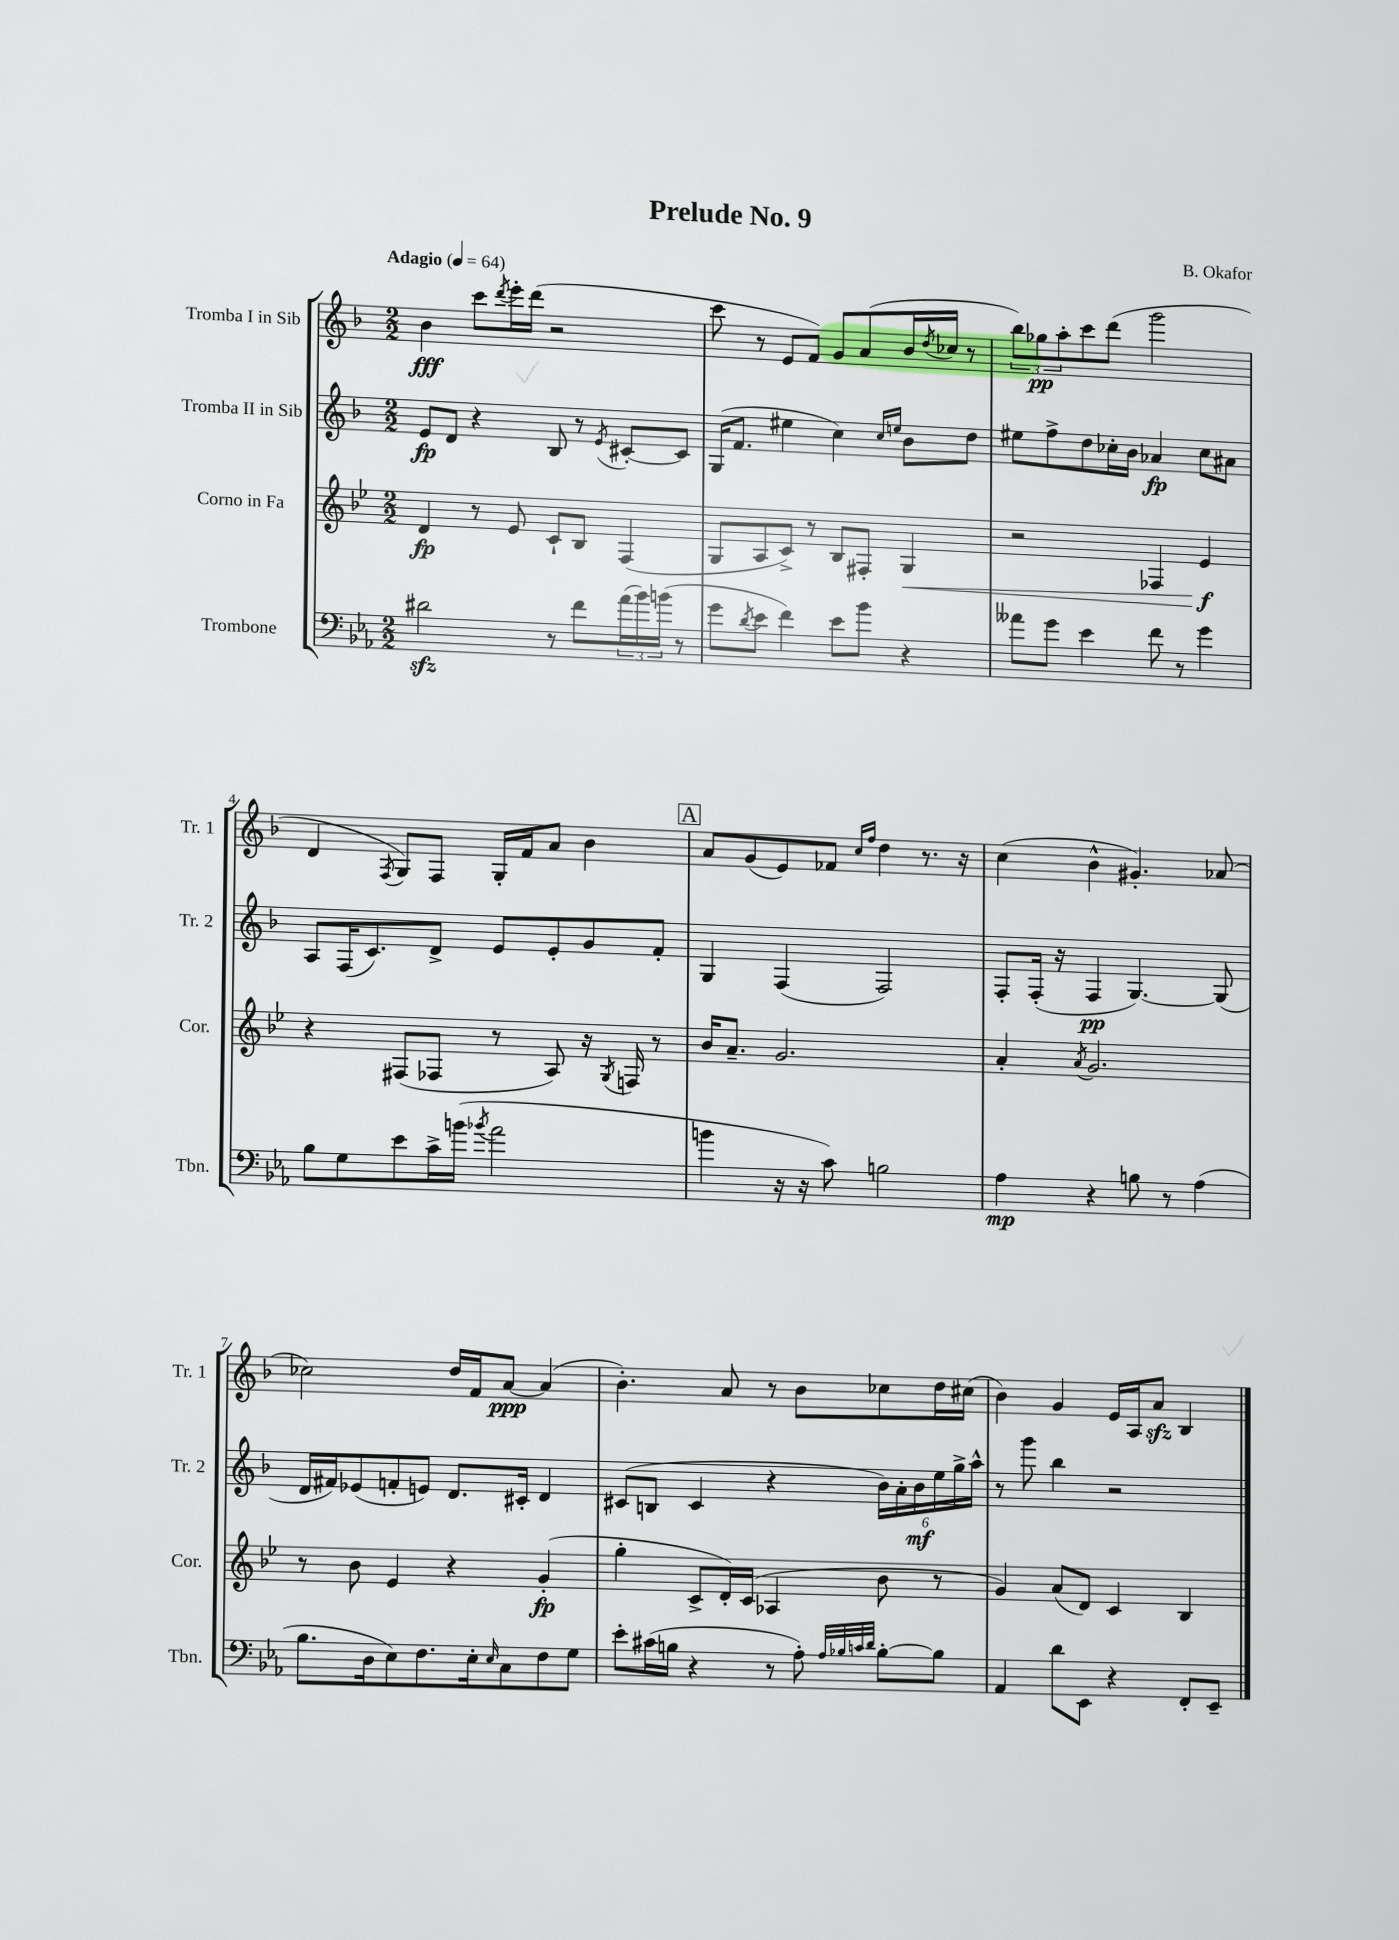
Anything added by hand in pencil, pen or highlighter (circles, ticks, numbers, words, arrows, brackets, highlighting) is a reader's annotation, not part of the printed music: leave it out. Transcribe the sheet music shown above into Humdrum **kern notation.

**kern	**kern	**kern	**kern
*staff4	*staff3	*staff2	*staff1
*clefF4	*clefG2	*clefG2	*clefG2
*k[b-e-a-]	*k[b-e-]	*k[b-]	*k[b-]
*M2/2	*M2/2	*M2/2	*M2/2
*MM64	*MM64	*MM64	*MM64
2d#	4d	8e	4b-
.	.	8d	.
.	8r	4r	8ccc
.	.	.	8qddd
.	8e-	.	16eee'
.	.	.	(16ddd
8r	8c`	8B-	2r
8f	8B-	8r	.
.	.	8qe	.
(24a-	(4F	[8c#'	.
24b-)	.	.	.
(24b	.	.	.
8r	.	8c#]	.
=	=	=	=
8g	8G	(16G	8ccc
.	.	8.f	.
8qd	.	.	.
8e-	8A	.	8r
4f)	8c^)	4ee#	8e
.	8r	.	8f)
8e-	8B-	4cc)	8g
8b-	8F#'	.	(8a
.	.	16qqcc	.
.	.	16qqee	.
4r	4G	8b-	16b-
.	.	.	8qdd
.	.	.	16cc-
.	.	8dd	8r
=	=	=	=
8a--	2r	8ee#	12bb-)
.	.	.	12gg-
8g	.	8ff^	.
.	.	.	12aa'
4e-	.	8dd	8ccc
.	.	16cc-'	(8ddd
.	.	16b-	.
8f	4F-	4a-	2ggg
8r	.	.	.
4g	4e-	8cc-	.
.	.	8a#	.
=	=	=	=
8B-	4r	8A	4d
8G	.	(16F	.
.	.	8.c)	.
.	.	.	8qF
8e-	(8F#	.	8G)
16c^	8F-	8d^	8F
(16b	.	.	.
8qb-	.	.	.
2a-	8r	8e	16G'
.	.	.	16f
.	8A)	8e'	8a
.	16r	8g	4b-
.	8qG	.	.
.	16F	.	.
.	8r	8f'	.
=	=	=	=
4b	16b-	4G	8a
.	8.a~	.	.
.	.	.	(8g
16r	2.g	(4F	8e)
16r	.	.	.
8c)	.	.	8f-
.	.	.	16qqcc
.	.	.	16qqff
2B	.	2F)	4dd
.	.	.	8.r
.	.	.	16r
=	=	=	=
4A-	4a'	8F'	(4cc
.	.	(16F'	.
.	.	16r	.
.	8qa	.	.
4r	2.g	4F	4b-^^
8B	.	[4.G)	4.g#')
8r	.	.	.
(4A-	.	.	.
.	.	(8G]	(8a-
=	=	=	=
8.B-	8r	16d	2cc-)
.	.	16f#)	.
.	8b-	(8e-	.
16D	.	.	.
8E-)	4e-	8f'	.
8.F	.	8e)	.
.	4r	8.d	16dd
16E-'	.	.	16f
16qqE-	.	.	.
8C	.	.	[8a
.	.	16c#'	.
8F	(4g'	4d	(4a]
8G	.	.	.
=	=	=	=
8e-'	4gg'	(8c#	4.b-')
(16c#	.	8B	.
16B	.	.	.
4r	8c^	4c#	.
.	16d')	.	8a
.	(16c	.	.
8r	4A-	4r	8r
8A-')	.	.	8b-
32qqA-	.	.	.
32qqB-	.	.	.
32qqc	.	.	.
32qqd	.	.	.
[8B-'	8b-	24b-)	8cc-
.	.	24a'	.
.	.	24b-	.
8B-]	8r	24ee	16dd
.	.	24gg^	.
.	.	.	(16cc#
.	.	24aa^^	.
=	=	=	=
4AA-	4g)	8r	4b-)
.	.	8ggg	.
8d	(8a	4bb-	4g
8EE-	8d)	.	.
4r	4c	2r	16e
.	.	.	16A
.	.	.	8a
8FF'	4B-	.	4B-
8EE-~	.	.	.
==	==	==	==
*-	*-	*-	*-
